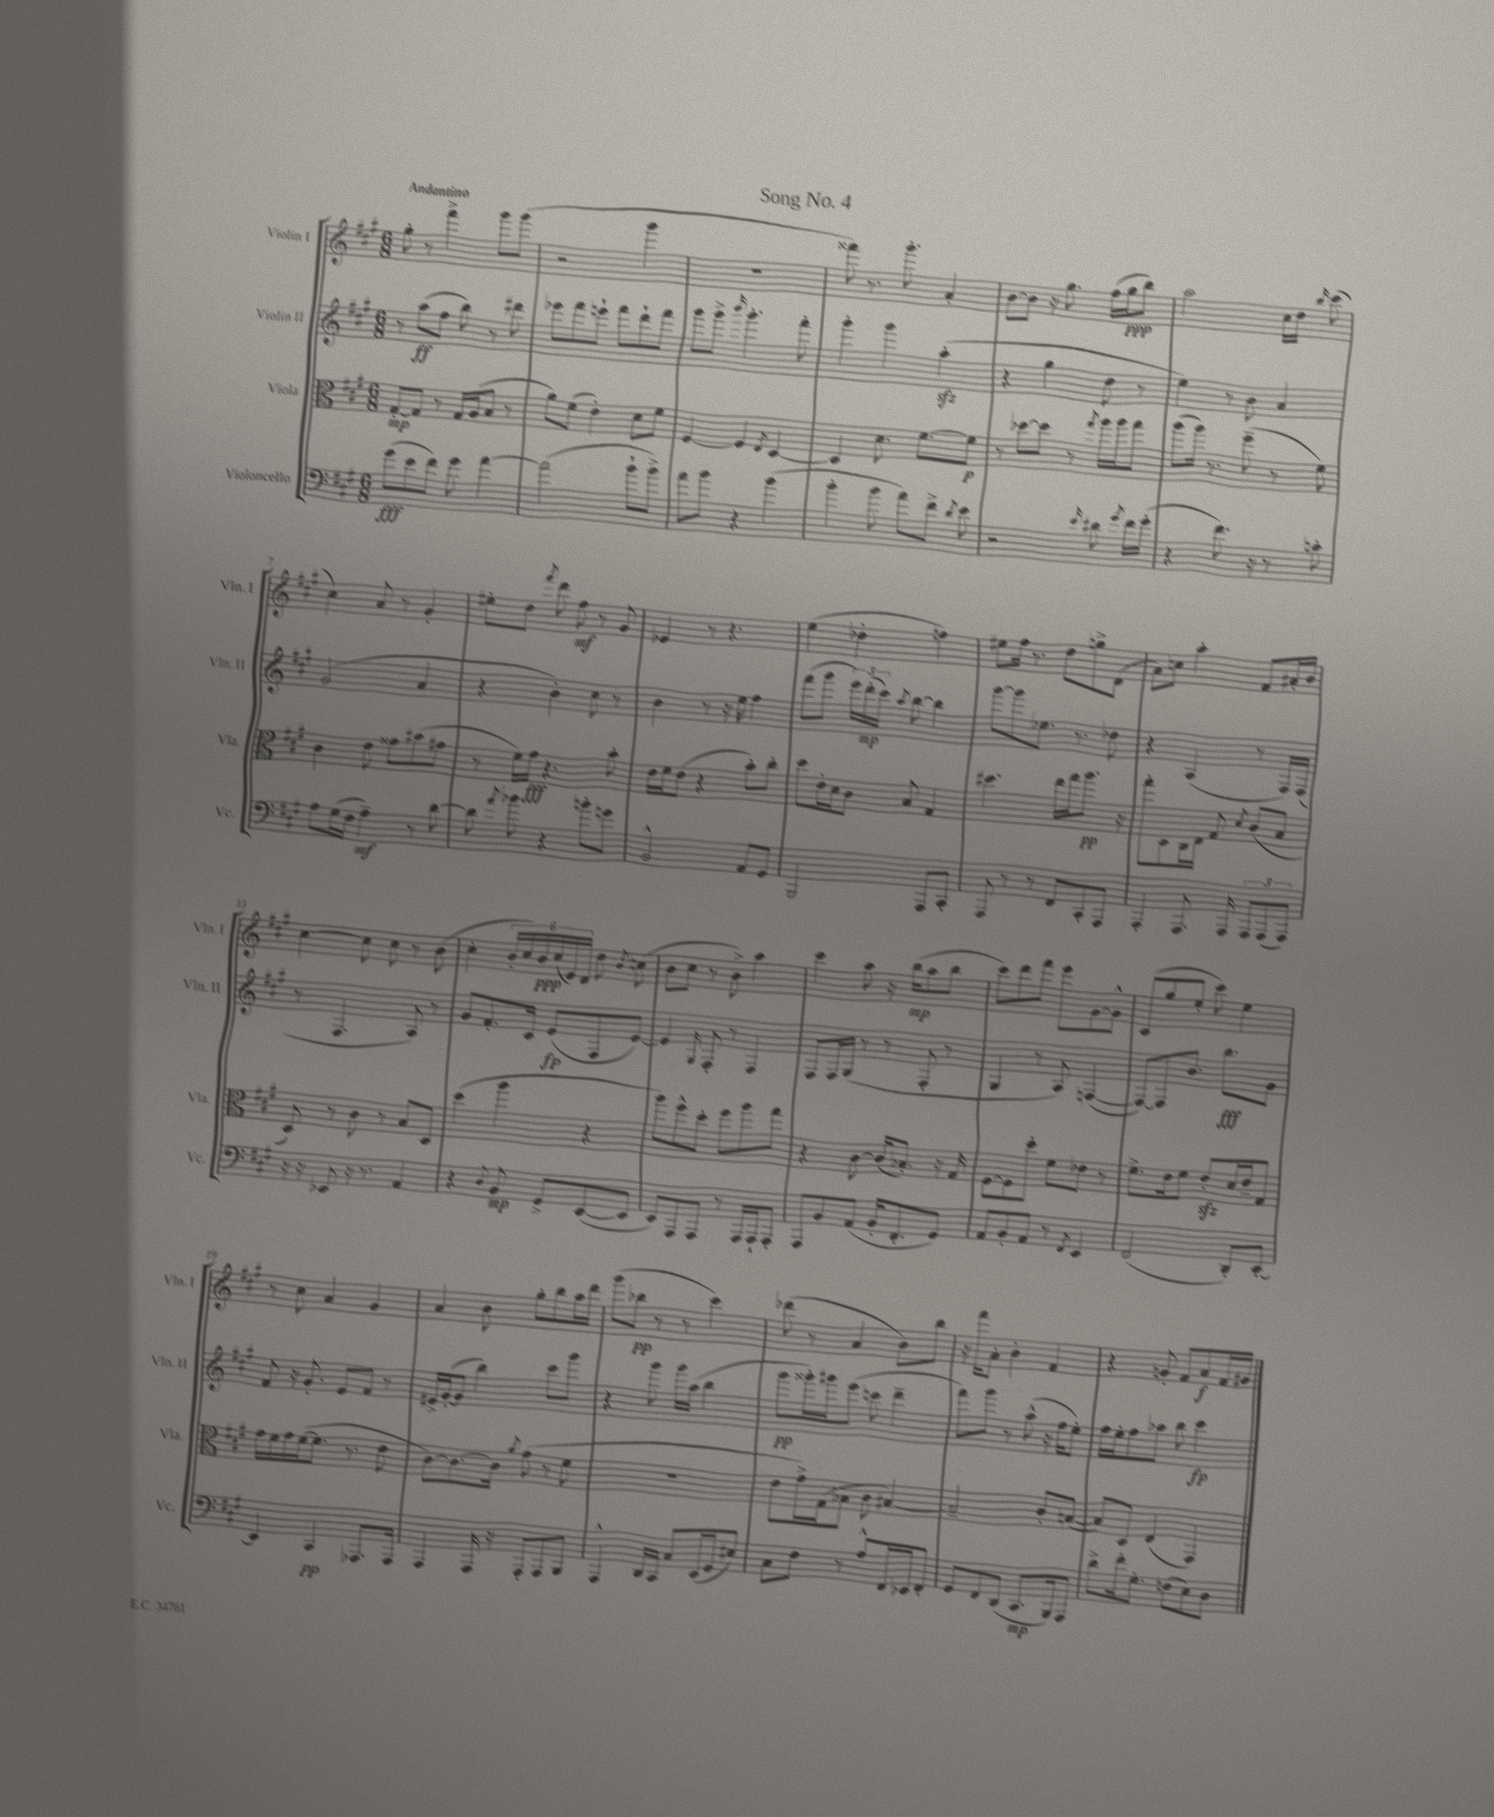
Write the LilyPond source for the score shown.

\header { title = "Song No. 4" }
<<
\new StaffGroup <<
\new Staff = "s0" \with { instrumentName = "Violin I" shortInstrumentName = "Vln. I" } {
    \clef treble \key a \major \numericTimeSignature \time 6/8 \tempo "Andantino"
    \autoBeamOff gis''8-. r8 fis'''4-> gis'''8[ gis'''8]( |
    r2 gis'''4 |
    R2. |
    fisis'''8) r8. gis'''8.-. a'4-. |
    b'8[~ b'8] r16 gis''8. fis''16[( gis''16\ppp b''8]) |
    a''2 cis''16[ d''16] \grace { b''16 } cis'''8( |
    cis''4) a'8 r8 gis'4-. |
    eis''8[-. d''8] \acciaccatura { fis'''8 } d'''8 fis''8\mf r8 gis'8 |
    ees'4 r8 r4. |
    e''4( des''4-. f''4) |
    eis''8[ fis''16] r8. d''8[ g''8-> d'8]( |
    a'8[) c''8] a''4-. fis'8[ ais'16-. b'16] |
    cis''4~ cis''8 cis''8 r8 b'8( |
    cis''4-. \tuplet 6/4 { b'16[-. cis''16) b'16\ppp cis''16( e'16) d'16] } d''8 \acciaccatura { b'8 } c''8( |
    b'8[ cis''8] r8 b'8->) a''4 |
    cis'''4 a''8 r16 b''16[\mp( a''8 b''8] |
    cis'''8[) d'''8 fis'''8] e'''8[ gis'8~ gis'8]-^ |
    cis'8[( gis''8 e''8]-. cis'''8) e''4 |
    r8 cis''8 a'4 gis'4 |
    a'4 b'8 gis''8[-. b''8 a''16 d'''16] |
    gis'''8[( bes''8]\pp r8 r8 cis'''4) |
    des'''8( r8 a'4 b'8[) b''8] |
    r16 fis'''16[ a'8]-. b'4-. fis'4 |
    r4 g'8-. fis'8[ a'8\f fis'16 gis'16] \bar "|." |
}
\new Staff = "s1" \with { instrumentName = "Violin II" shortInstrumentName = "Vln. II" } {
    \clef treble \key a \major \numericTimeSignature \time 6/8
    \autoBeamOff r8 a''8[\ff( fis''8] b''8) r8 dis'''8 |
    ees'''8[ fis'''8 e'''8]-! fis'''8[ d'''8-! fis'''8] |
    gis'''8[ gis'''8]-> \grace { b'''16 } gis'''4.-. fis'''8-. |
    gis'''4-. gis'''4 a''4-.\sfz( |
    r4 gis''4 d''8 r8 |
    e''4) r8 b'8 a'4 |
    gis'2( a'4 |
    r4 b'4-.) cis''8 r8 |
    b'4 r8 r16 e''16 fis''4 |
    fis'''8[( gis'''8] \tuplet 3/2 { e'''16[) d'''16-.\mp( cis'''16]) } \acciaccatura { a''8 } b''8~ b''4 |
    gis'''8[~ gis'''8 ees''8.] r8. des''8 |
    r4 a4( r8 fis16[) fis16]( |
    r8 fis4. a8) r8 |
    gis'8[ fis'8.-. cis'16] e'8[\fp( fis8 e'8]~) |
    e'4 \grace { gis16 } fis8-. r8 fis4 |
    fis8[ fis16 gis16]( r8 r8 fis8-. r8 |
    gis4 r8 a8) f4~( |
    f8[~) f8 b'8.] b''8.[\fff gis'8] |
    fis'8 r16 gis'8.-. e'8[ fis'8] r8 |
    eis'16[-> gis'16~-.( gis'8] b''4) cis'''8[ gis'''8] |
    r4 gis'''8 gis'''16[ a''16]( b''4 |
    gis'''8[\pp gisis'''16-.) gis'''16 e'''8]( c'''8 d'''4-- |
    fis'''8[) gis'''8] r8 a''8-^( r16 fis''16[ e''8]-.) |
    fis''16[ e''16-. fis''8 aes''8] b''8 cis'''4\fp \bar "|." |
}
\new Staff = "s2" \with { instrumentName = "Viola" shortInstrumentName = "Vla." } {
    \clef alto \key a \major \numericTimeSignature \time 6/8
    \autoBeamOff gis8[~-.\mp gis8] r8 gis16[ a16( b8] r8 |
    a'8[) fis'8]( e'4-.) d'8[ fis'8] |
    fis4~ fis4 \acciaccatura { e8 } d4~ |
    d4 d'8. fis'8.[~ fis'8]\p |
    r8 des''8[~ des''8] r8 \acciaccatura { gis''8 } a''16[ a''16 gis''8] |
    a''8[( a''16]) r8. fis''8--( r8 fis'8) |
    cis'4 e'8 gisis'8[ bis'8( gis'8] |
    r8 fis'16[) gis'16]\fff r4. b'8-. |
    e'16[ fis'16 e'8]( r4 b'8[-.) cis''8]-. |
    d''8[ e'16-. d'16 cis'8] b8 gis4 |
    dis''4. e''16[ gis''16 a''8.]\pp r16 |
    gis''8[-. d8 cis16 e16] gis8 \acciaccatura { d'8 } cis'8[( b8] |
    d8) r8 cis'8 r8 b8[ d8] |
    d''4( a''4 r4 |
    a''8[) fis''8-^ d''8]-. fis''8[ a''8 gis''8] |
    r4 cis'8~ cis'16[( bes8.]-.) r16 gis16 |
    fis8[~ fis8 d''8]-. fis'8[ ees'8] r8 |
    fis'8.[-> e'16 fis'8] e'8[-.\sfz d'16 e'16-- gis8] |
    gis'16[ fis'16 gis'16 fis'16~( fis'8.] r8. e'8 |
    cis'8[~) cis'8.~ cis'16] \acciaccatura { a'8 } gis'8( r8 fis'8 |
    R2. |
    e'8[ gis'16->) gis16( bes8] cis'8 bis4~) |
    bis2-- cis'8[-. b8]~( |
    b8[) d8] e4( gis,4) \bar "|." |
}
\new Staff = "s3" \with { instrumentName = "Violoncello" shortInstrumentName = "Vc." } {
    \clef bass \key a \major \numericTimeSignature \time 6/8
    \autoBeamOff gis'8[\fff( e'8 fis'8]) gis'8 a'4~ |
    a'2( b'8[-! b'8]->) |
    a'8[ b'8] r4 b'4( |
    b'4-. b'8 a'8[) fis'8]-> \acciaccatura { d'8 } e'8 |
    r2 \grace { e'16 } dis'8 \acciaccatura { gis'8 } fis'16[ gis'16]-.( |
    r4 fis'8.) r16 r8 c'8-. |
    a8[ gis16( fis16] a4--\mf) r8 d'8~ |
    d'8 \acciaccatura { a'8 } bes'8 r4 b'8[-. g'8] |
    b,2-^ a,8[ gis,8] |
    b,,2 a,,8[ cis,8]-. |
    a,,8 r8 r8 fis,8[ cis,8-. a,,8] |
    a,,4-. a,,8. a,,16 \tuplet 3/2 { a,,8[ a,,8( a,,8]) } |
    r16 r16 ees,8 r16 r8. a,4 |
    r4 \appoggiatura { d8 } b,8\mp gis,8[-> e,8~( e,8] |
    e,8[) a,,8 a,,8] r8 a,,16[ a,,16-! a,,8]-. |
    a,,8[ b,8 a,8]( b,16[-. fis,8.-. gis,8]) |
    a,8[ b,8-. a,8] r8 \acciaccatura { fis,8 } e,4 |
    fis,2( d,8[-.) e,8]~-. |
    e,4 cis,4\pp aes,,8.[ aes,,16] |
    a,,4 a,,16 r16 a,,8[-. a,,8 b,,8] |
    a,,4-^ d,16[ cis,16] cis8[ e,16( gis,16 eis8]) |
    cis8[ fis8] r8 a8[-^ fis,16 ees,16 fis,8]-. |
    gis,8[ fis,8 d,8]( cis,8.[\mp b,,16) a,,8] |
    d'8[-> fis'16-. gis8.]-. f8[( e8) d8] \bar "|." |
}
>>
>>
